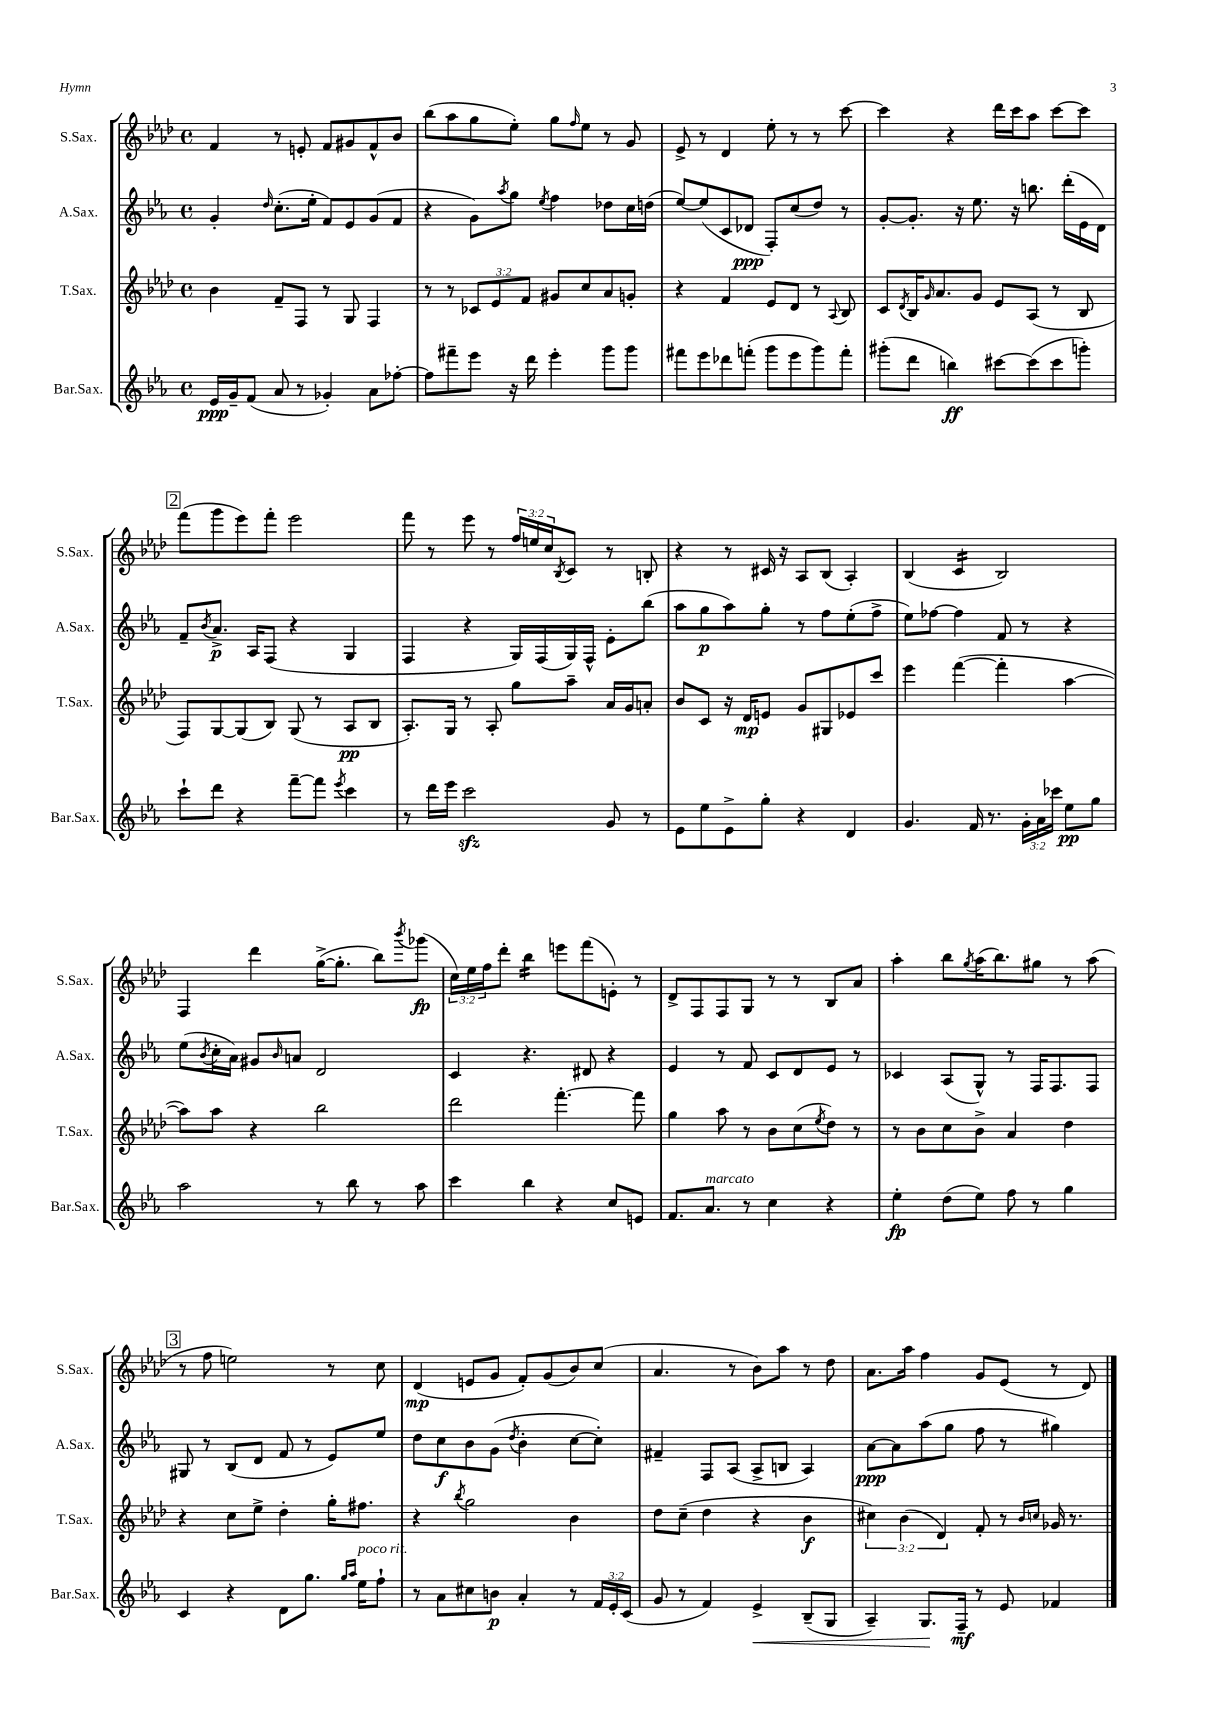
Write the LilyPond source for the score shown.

<<
\new StaffGroup <<
\new Staff = "s0" \with { instrumentName = "S.Sax." shortInstrumentName = "S.Sax." } {
    \clef treble \key aes \major \defaultTimeSignature \time 4/4 \override Staff.TupletNumber.text = #tuplet-number::calc-fraction-text
    f'4 r8 e'8-. f'8 gis'8 f'8-^ bes'8 |
    bes''8( aes''8 g''8 ees''8-.) g''8 \grace { f''16 } ees''8 r8 g'8 |
    ees'8-> r8 des'4 ees''8-. r8 r8 c'''8~ |
    c'''4 r4 des'''16 c'''16 aes''8 c'''8~ c'''8 |
    \mark \markup { \box "2" } f'''8( g'''8 ees'''8) f'''8-. ees'''2 |
    f'''8 r8 ees'''8 r8 \tuplet 3/2 { f''16 e''16 c''16 } \acciaccatura { bes8 } c'8 r8 b8-. |
    r4 r8 cis'16 r16 aes8 bes8( aes4-.) |
    bes4( c'4:16 bes2) |
    f4 des'''4 g''16~->( g''8.-. bes''8) \acciaccatura { bes'''8 } ges'''8\fp( |
    \tuplet 3/2 { c''16) ees''16 f''16 } des'''8-. bes''4:16 e'''8 f'''8( e'8-.) r8 |
    des'8-> f8 f8 g8 r8 r8 bes8 aes'8 |
    aes''4-. bes''8 \acciaccatura { g''8 } aes''16( bes''8.) gis''8 r8 aes''8( |
    \mark \markup { \box "3" } r8 f''8 e''2) r8 c''8 |
    des'4\mp( e'8 g'8 f'8-.) g'8( bes'8) c''8( |
    aes'4. r8 bes'8) aes''8 r8 des''8 |
    aes'8. aes''16 f''4 g'8 ees'8( r8 des'8) \bar "|." |
}
\new Staff = "s1" \with { instrumentName = "A.Sax." shortInstrumentName = "A.Sax." } {
    \clef treble \key ees \major \defaultTimeSignature \time 4/4
    g'4-. \grace { d''16 } c''8.-.( ees''16-. f'8) ees'8 g'8( f'8 |
    r4 g'8) \acciaccatura { aes''8 } g''8 \acciaccatura { ees''8 } f''4 des''8 c''16 d''16( |
    ees''8~) ees''8( c'8 des'8\ppp f8-.) c''8( d''8) r8 |
    g'8~-. g'8.-. r16 ees''8. r16 b''8. d'''16-.( ees'16 d'16) |
    \mark \markup { \box "2" } f'8-- \acciaccatura { bes'8 } aes'8.->\p aes16 f8( r4 g4 |
    f4 r4 g16) f16( g16) f16-^ ees'8-. bes''8( |
    aes''8 g''8\p aes''8) g''8-. r8 f''8 ees''8-.( f''8-> |
    ees''8) fes''8~ fes''4 f'8 r8 r4 |
    ees''8( \acciaccatura { bes'8 } c''16-. aes'16) gis'8 \grace { bes'16 } a'8 d'2 |
    c'4 r4. dis'8 r4 |
    ees'4 r8 f'8 c'8 d'8 ees'8 r8 |
    ces'4 aes8( g8-^) r8 f16 f8. f8 |
    \mark \markup { \box "3" } gis8 r8 bes8( d'8 f'8 r8 ees'8) ees''8 |
    d''8 c''8\f bes'8 g'8( \acciaccatura { d''8 } bes'4-. c''8~ c''8-.) |
    fis'4-- f8 aes8( aes8-> b8 aes4) |
    aes'8~\ppp aes'8 aes''8( g''8 f''8 r8 gis''4) \bar "|." |
}
\new Staff = "s2" \with { instrumentName = "T.Sax." shortInstrumentName = "T.Sax." } {
    \clef treble \key aes \major \defaultTimeSignature \time 4/4 \override Staff.TupletNumber.text = #tuplet-number::calc-fraction-text
    bes'4 f'8-- f8 r8 g8 f4 |
    r8 r8 \tuplet 3/2 { ces'8 ees'8 f'8 } gis'8 c''8 aes'8 g'8-. |
    r4 f'4 ees'8 des'8 r8 \appoggiatura { aes8 } bes8 |
    c'8 \acciaccatura { des'8 } bes16 \grace { g'16 } aes'8. g'8 ees'8 aes8( r8 bes8 |
    \mark \markup { \box "2" } f8) g8~ g8( bes8) g8( r8 aes8\pp bes8 |
    aes8.-.) g16 r8 aes8-. g''8 aes''8-- aes'16 g'16 a'8-. |
    bes'8 c'8 r16 des'16\mp e'8 g'8 gis8 ees'8 c'''8 |
    ees'''4 f'''4~( f'''4-. aes''4~ |
    aes''8) aes''8 r4 bes''2 |
    des'''2 f'''4.~-. f'''8 |
    g''4 aes''8 r8 bes'8 c''8( \acciaccatura { ees''8 } des''8) r8 |
    r8 bes'8 c''8 bes'8-> aes'4 des''4 |
    \mark \markup { \box "3" } r4 c''8 ees''8-> des''4-. g''16-. fis''8. |
    r4 \acciaccatura { bes''8 } g''2 bes'4 |
    des''8 c''8--( des''4 r4 bes'4\f |
    \tuplet 3/2 { cis''4) bes'4( des'4) } f'8-. r8 \grace { bes'16 c''16 } ges'16 r8. \bar "|." |
}
\new Staff = "s3" \with { instrumentName = "Bar.Sax." shortInstrumentName = "Bar.Sax." } {
    \clef treble \key ees \major \defaultTimeSignature \time 4/4 \override Staff.TupletNumber.text = #tuplet-number::calc-fraction-text
    ees'16\ppp g'16-- f'8( aes'8 r8 ges'4-.) aes'8 fes''8~-. |
    fes''8 fis'''8-- ees'''8 r16 d'''16 ees'''4-. g'''8 g'''8 |
    fis'''8 ees'''8 des'''8 f'''8-.( g'''8 ees'''8 g'''8) f'''8-. |
    gis'''8-.( d'''8 b''4\ff) cis'''8~ cis'''8( cis'''8 g'''8-.) |
    \mark \markup { \box "2" } c'''8-! d'''8 r4 f'''8~-- f'''8 \acciaccatura { ees'''8 } c'''4 |
    r8 d'''16 ees'''16 c'''2\sfz g'8 r8 |
    ees'8 ees''8 ees'8-> g''8-. r4 d'4 |
    g'4. f'16 r8. \tuplet 3/2 { g'16-. aes'16 ces'''16 } ees''8\pp g''8 |
    aes''2 r8 bes''8 r8 aes''8 |
    c'''4 bes''4 r4 c''8 e'8 |
    f'8. aes'8.^\markup { \italic "marcato" } r8 c''4 r4 |
    ees''4-.\fp d''8( ees''8) f''8 r8 g''4 |
    \mark \markup { \box "3" } c'4 r4 d'8 g''8. \grace { g''16 aes''16 } ees''16^\markup { \italic "poco rit." } f''8-! |
    r8 aes'8 cis''8 b'8\p aes'4-. r8 \tuplet 3/2 { f'16 ees'16-. c'16( } |
    g'8 r8 f'4) ees'4->\< bes8--( g8 |
    aes4--) g8.\! f16--\mf r8 ees'8 fes'4 \bar "|." |
}
>>
>>
\layout { \context { \Score \remove "Bar_number_engraver" } }
